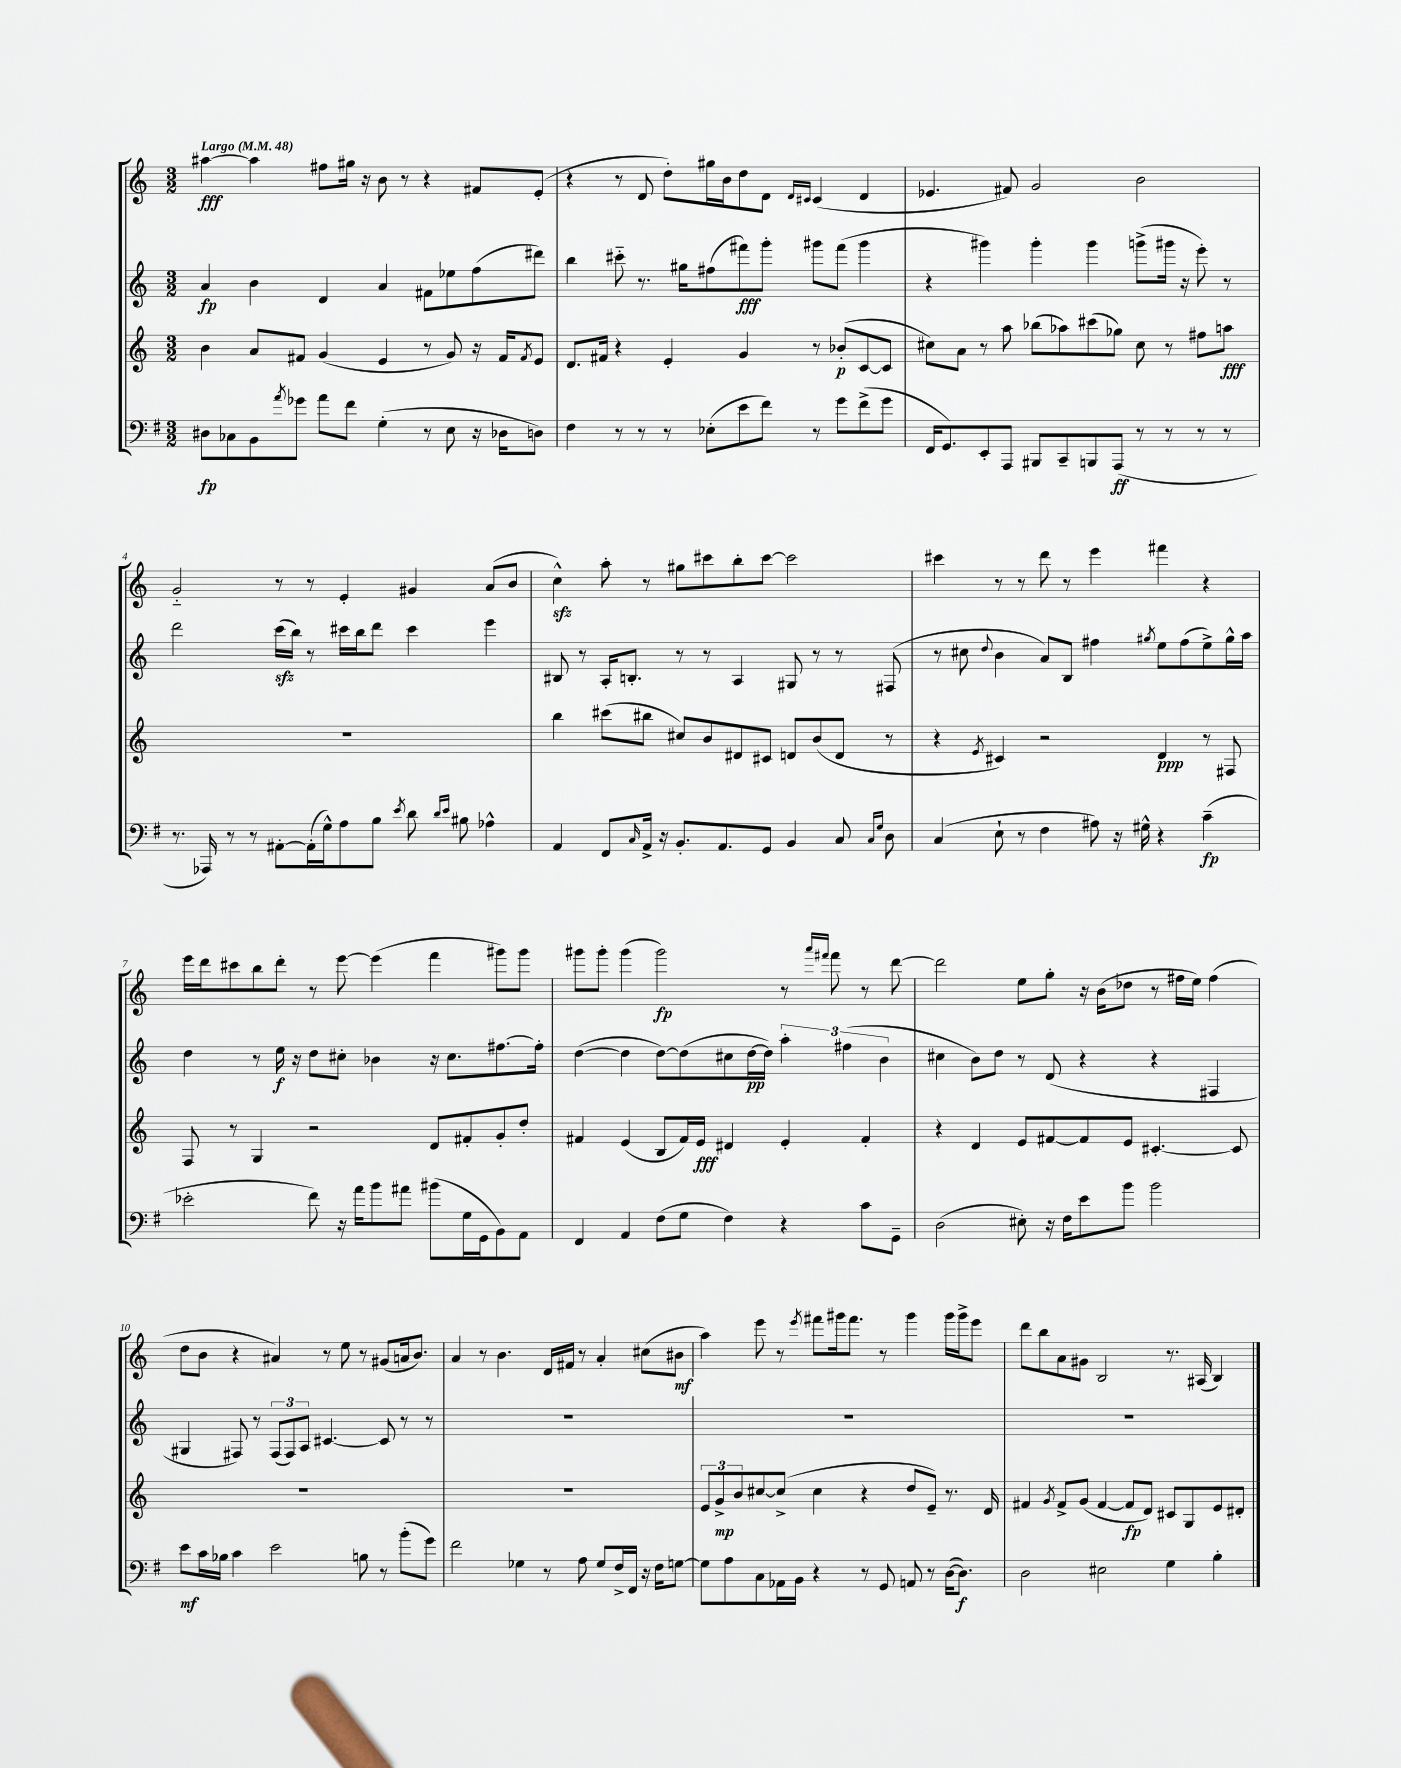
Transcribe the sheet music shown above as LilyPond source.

<<
\new StaffGroup <<
\new Staff = "s0" {
    \clef treble \key c \major \numericTimeSignature \time 3/2 \tempo "Largo" 4 = 48
    ais''4~\fff ais''4 fis''8 gis''16 r16 b'8 r8 r4 fis'8 e'8-.( |
    r4 r8 d'8 d''8-.) gis''16 b'16 d''8 d'8 \grace { d'16 cis'16 } cis'4( d'4 |
    ees'4. fis'8) g'2 b'2 |
    g'2-_ r8 r8 e'4-. gis'4 a'8( b'8 |
    c''4-^\sfz) a''8-. r8 gis''8 cis'''8 b''8-. cis'''8~ cis'''2 |
    cis'''4 r8 r8 d'''8 r8 e'''4 fis'''4 r4 |
    e'''16 d'''16 cis'''8 b''8 d'''8-. r8 e'''8~ e'''4( f'''4 gis'''8) gis'''8 |
    gis'''8 gis'''8-. gis'''4( gis'''2\fp) r8 \grace { a'''16 fis'''16 } fis'''8 r8 d'''8~ |
    d'''2 e''8 g''8-. r16 b'16( des''8 r8 fis''16 e''16) fis''4( |
    d''8 b'8 r4 ais'4) r8 e''8 r8 gis'8( a'16 b'8.) |
    a'4 r8 b'4. d'16 fis'16 r8 a'4-. cis''8( bis'8\mf |
    a''4) e'''8 r8 \acciaccatura { e'''8 } fis'''8 gis'''16 fis'''8. r8 gis'''4 gis'''16 gis'''16-> e'''8 |
    d'''8 b''8 a'8 gis'8 b2 r8. ais16( b4) \bar "|." |
}
\new Staff = "s1" {
    \clef treble \key c \major \numericTimeSignature \time 3/2
    a'4\fp b'4 d'4 a'4 fis'8 ees''8 f''8( dis'''8) |
    b''4 cis'''8-_ r8. gis''16 fis''8( fis'''8\fff) g'''8-. gis'''8 fis'''8( gis'''4 |
    r4 gis'''4) gis'''4-. gis'''4 g'''8->( gis'''16 r16 e'''8-.) r8 |
    d'''2 c'''16\sfz( b''16) r8 cis'''16 b''16 d'''8 cis'''4 e'''4 |
    bis8 r8 a16-. b8.-. r8 r8 a4 gis8 r8 r8 fis8( |
    r8 cis''8 \appoggiatura { d''8 } b'4 a'8) b8 fis''4 \acciaccatura { gis''8 } e''8 fis''8( e''8->) gis''16-^ a''16 |
    d''4 r8 e''16\f r16 d''8 cis''8-. bes'4 r16 cis''8. fis''8.~ fis''16-. |
    d''4~( d''4 d''8~) d''8( cis''8 d''16~\pp d''16) \tuplet 3/2 { a''4-. fis''4( b'4 } |
    cis''4 b'8) d''8 r8 d'8( r4 r4 fis4 |
    gis4 fis8) r8 \tuplet 3/2 { fis8( fis8) a8 } cis'4.~ cis'8 r8 r8 |
    R1. |
    R1. |
    R1. \bar "|." |
}
\new Staff = "s2" {
    \clef treble \key c \major \numericTimeSignature \time 3/2
    b'4 a'8 fis'8 g'4( e'4 r8 g'8) r16 fis'16 \acciaccatura { fis'8 } e'8 |
    d'8. fis'16 r4 e'4-. g'4 r8 bes'8-.\p( c'8~ c'8 |
    cis''8) a'8 r8 a''8 bes''8( aes''8) cis'''8( ges''8) cis''8 r8 fis''8 a''8\fff |
    R1. |
    b''4 cis'''8( bis''8 cis''8) b'8 dis'8 cis'8 d'8 b'8( d'8 r8 |
    r4 \acciaccatura { e'8 } cis'4) r2 d'4\ppp r8 fis8 |
    f8 r8 g4 r2 d'8 fis'8-. g'8-. d''8-. |
    fis'4 e'4( b8 fis'16) e'16\fff dis'4 e'4-. fis'4-. |
    r4 d'4 e'8 fis'8~ fis'8 e'8 cis'4.~-. cis'8 |
    R1. |
    R1. |
    \tuplet 3/2 { e'8 g'8->\mp b'8 } cis''8~ cis''8->( cis''4 r4 d''8 e'8--) r8. d'16 |
    fis'4 \acciaccatura { g'8 } fis'8-> g'8( fis'4~ fis'8\fp d'8) cis'8 g8 e'8 dis'8-. \bar "|." |
}
\new Staff = "s3" {
    \clef bass \key g \major \numericTimeSignature \time 3/2
    dis8\fp ces8 b,8 \acciaccatura { a'8 } ges'8 a'8 fis'8 g4-.( r8 e8 r16 des16 d8) |
    fis4 r8 r8 r8 ees8-.( e'8 fis'8) r8 g'8 fis'8->( g'8 |
    fis,16 g,8.) e,8-. a,,8 bis,,8 c,8-- b,,8 a,,8\ff( r8 r8 r8 r8 |
    r8. aes,,16) r8 r8 ais,8~-. ais,16-.( g16-^) a8 b8 \acciaccatura { e'8 } d'8 \grace { d'16 e'16 } bis8 aes4-^ |
    a,4 fis,8 \grace { c16 } a,16-> r16 b,8.-. a,8. g,8 b,4 c8 \grace { c16 g16 } d8 |
    c4( e8-! r8 fis4 ais8) r16 gis16-^ r4 c'4--\fp( |
    ees'2-. fis'8) r16 a'16 b'8 ais'8 bis'8( g16 g,16 b,8) a,8 |
    fis,4 a,4 fis8( g8 fis4) r4 c'8 g,8-- |
    d2( eis8-.) r16 fis16 e'8 b'8 b'2 |
    e'8\mf c'16 bes16 c'4 e'2 b8 r8 b'8-.( g'8) |
    fis'2 ges4 r8 a8 ges8 fis16-> fis,16 r16 fis16 g8~ |
    g8 a8 c8 aes,16 b,16 r4 r8 g,8 a,8 r8 d16~( d8.\f) |
    d2 eis2 g4 b4-. \bar "|." |
}
>>
>>
